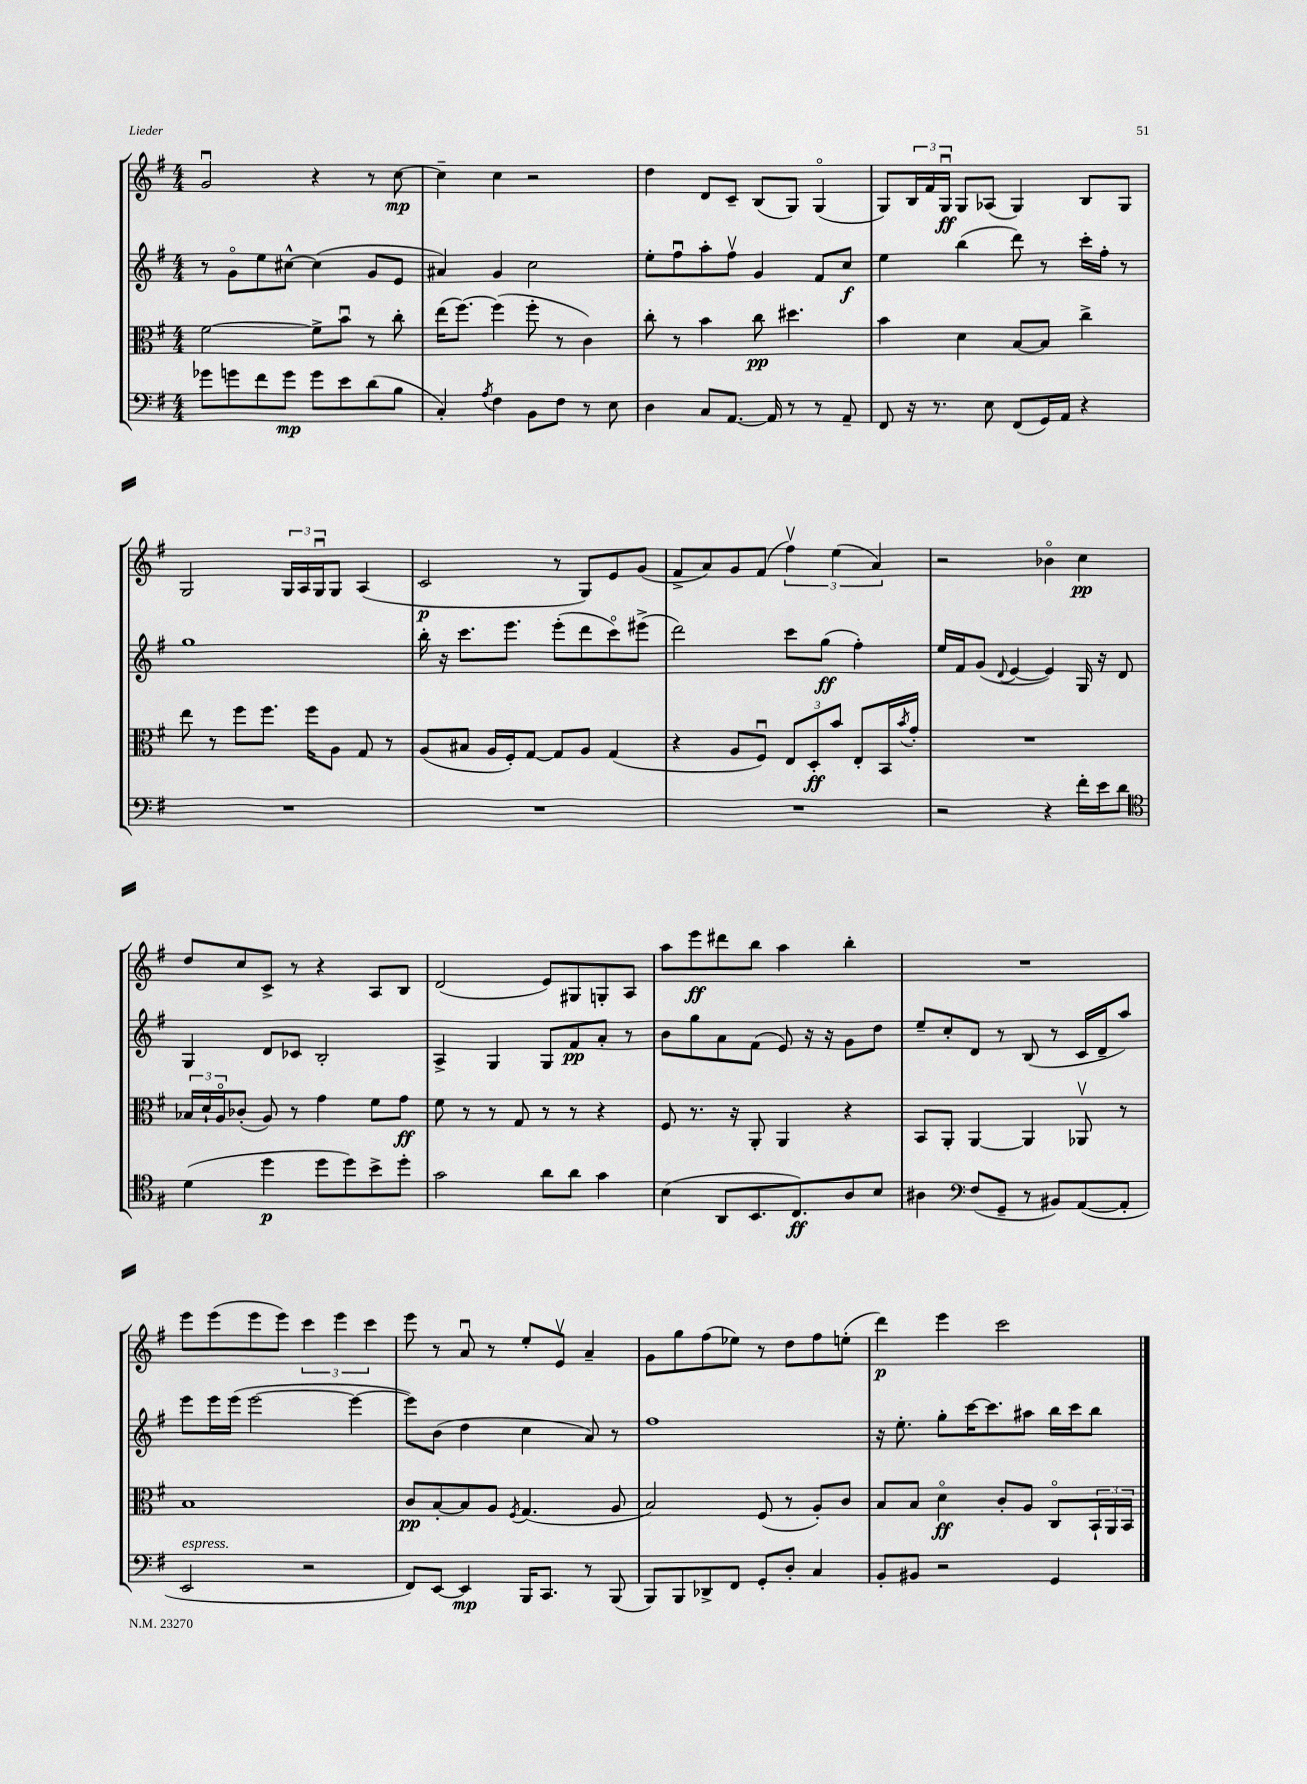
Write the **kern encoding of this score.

**kern	**dynam	**kern	**dynam	**kern	**dynam	**kern	**dynam
*part4	*part4	*part3	*part3	*part2	*part2	*part1	*part1
*staff4	*staff4	*staff3	*staff3	*staff2	*staff2	*staff1	*staff1
*clefF4	*	*clefC3	*	*clefG2	*	*clefG2	*
*k[f#]	*	*k[f#]	*	*k[f#]	*	*k[f#]	*
*M4/4	*	*M4/4	*	*M4/4	*	*M4/4	*
=13	=13	=13	=13	=13	=13	=13	=13
8g-X\L	.	[2f#\	.	8r	.	2gu/	.
8gn\	.	.	.	8g\L	.	.	.
8f#\	.	.	.	8ee\	.	.	.
8g\J	mp	.	.	[8cc#X^^\J	.	.	.
8g\L	.	8f#^\L]	.	(4cc#\]	.	4r	.
8e\	.	8bu\J	.	.	.	.	.
(8d\	.	8r	.	8g/L	.	8r	.
8B\J	.	8cc'\	.	8e/J	.	[8cc\	mp
=14	=14	=14	=14	=14	=14	=14	=14
4C'/)	.	(16ee\KL	.	4a#X/)	.	4cc~\]	.
.	.	[8.ff#\J)	.	.	.	.	.
8qA/	.	.	.	.	.	.	.
4F#\	.	(4ff#\]	.	4g/	.	4cc\	.
8BB\L	.	8ff#'\	.	2cc\	.	2r	.
8F#\J	.	8r	.	.	.	.	.
8r	.	4c\)	.	.	.	.	.
8E\	.	.	.	.	.	.	.
=15	=15	=15	=15	=15	=15	=15	=15
4D\	.	8cc'\	.	8ee'\L	.	4dd\	.
.	.	8r	.	8ff#u\	.	.	.
8C/L	.	4b\	.	8aa'\	.	8d/L	.
[8.AA/J	.	.	.	8ff#v\J	.	8c~/J	.
.	.	8cc\	pp	4g/	.	(8B/L	.
16AA/]	.	.	.	.	.	.	.
8r	.	4.dd#X\	.	.	.	8G/J)	.
8r	.	.	.	8f#/L	.	(4G/	.
8AA~/	.	.	.	8cc/J	f	.	.
=16	=16	=16	=16	=16	=16	=16	=16
8FF#/	.	4b\	.	4ee\	.	8G/L)	.
16r	.	.	.	.	.	24B/L	.
.	.	.	.	.	.	24f#/	.
8.r	.	.	.	.	.	.	.
.	.	.	.	.	.	24Gu/JJ	ff
.	.	4d\	.	(4bb\	.	8G/L	.
8E\	.	.	.	.	.	(8A-X/J	.
(8FF#/L	.	[8B/L	.	8ddd\)	.	4G/)	.
16GG/L)	.	8B/J]	.	8r	.	.	.
16AA/JJ	.	.	.	.	.	.	.
4r	.	4cc^\	.	16ccc'\LL	.	8B/L	.
.	.	.	.	16ff#'\JJ	.	.	.
.	.	.	.	8r	.	8G/J	.
!!LO:LB:g=z
=17	=17	=17	=17	=17	=17	=17	=17
1r	.	8ee\	.	1gg	.	2G/	.
.	.	8r	.	.	.	.	.
.	.	8ff#\L	.	.	.	.	.
.	.	8.ff#\J	.	.	.	.	.
.	.	.	.	.	.	24G/LL	.
.	.	.	.	.	.	24A/	.
.	.	16ff#\KL	.	.	.	.	.
.	.	.	.	.	.	24Gu/J	.
.	.	8A\J	.	.	.	8G/J	.
.	.	8G/	.	.	.	(4A/	.
.	.	8r	.	.	.	.	.
=18	=18	=18	=18	=18	=18	=18	=18
1r	.	(8A/L	.	16bb'\	.	2c/	p
.	.	.	.	16r	.	.	.
.	.	8B#X/J	.	8.ccc\L	.	.	.
.	.	16A/LL	.	.	.	.	.
.	.	16F#'/J)	.	8.eee\J	.	.	.
.	.	[8G/J	.	.	.	.	.
.	.	8G/L]	.	(8eee'\L	.	8r	.
.	.	8A/J	.	8ddd\	.	8G/L)	.
.	.	(4G/	.	8ccc\)	.	8e/	.
.	.	.	.	(8eee#X^\J	.	(8g/J	.
=19	=19	=19	=19	=19	=19	=19	=19
1r	.	4r	.	2ddd\)	.	8f#^/L	.
.	.	.	.	.	.	8a/)	.
.	.	8A/L	.	.	.	8g/	.
.	.	8F#u/J)	.	.	.	(8f#/J	.
.	.	12E/L	.	8ccc\L	.	6ff#v\)	.
.	.	12D'/	ff	.	.	.	.
.	.	.	.	(8gg\J	ff	.	.
.	.	12b/J	.	.	.	(6ee\	.
.	.	8E'/L	.	4ff#'\)	.	.	.
.	.	.	.	.	.	6a/)	.
.	.	16BB/L	.	.	.	.	.
.	.	8qb/	.	.	.	.	.
.	.	16g'/JJ	.	.	.	.	.
=20	=20	=20	=20	=20	=20	=20	=20
2r	.	1r	.	16ee/LL	.	2r	.
.	.	.	.	16f#/J	.	.	.
.	.	.	.	(8g/J	.	.	.
.	.	.	.	8qqd/	.	.	.
.	.	.	.	[4e/	.	.	.
4r	.	.	.	4e/])	.	4b-X\	.
16f#'\LL	.	.	.	16G/	.	4cc\	pp
16e\J	.	.	.	16r	.	.	.
8d\J	.	.	.	8d/	.	.	.
!!LO:LB:g=z
=21	=21	=21	=21	=21	=21	=21	=21
*clefC4	*	*	*	*	*	*	*
(4d\	.	24B-X/LL	.	4G/	.	8dd/L	.
.	.	24d`/	.	.	.	.	.
.	.	24A/J	.	.	.	.	.
.	.	(8c-X'/J	.	.	.	8cc/	.
4dd\	p	8A/)	.	8d/L	.	8c^/J	.
.	.	8r	.	8c-X/J	.	8r	.
8dd\L	.	4g\	.	2B'/	.	4r	.
8dd\)	.	.	.	.	.	.	.
8b^\	.	8f#\L	.	.	.	8A/L	.
8dd'\J	.	8g\J	ff	.	.	8B/J	.
=22	=22	=22	=22	=22	=22	=22	=22
2g\	.	8f#\	.	4A^/	.	(2d/	.
.	.	8r	.	.	.	.	.
.	.	8r	.	4G/	.	.	.
.	.	8G/	.	.	.	.	.
8a\L	.	8r	.	8G/L	.	8e/L)	.
8a\J	.	8r	.	8f#/	pp	8G#X/	.
4g\	.	4r	.	8a'/J	.	8Gn'/	.
.	.	.	.	8r	.	8A/J	.
=23	=23	=23	=23	=23	=23	=23	=23
(4B\	.	8F#/	.	8b\L	.	8aa\L	.
.	.	8.r	.	8gg\	.	8eee\	ff
8AA/L	.	.	.	8a\	.	8ddd#X\	.
.	.	16r	.	.	.	.	.
8.BB/	.	8AA'/	.	(8f#\J	.	8bb\J	.
.	.	4AA/	.	8e/)	.	4aa\	.
8.C/)	ff	.	.	.	.	.	.
.	.	.	.	16r	.	.	.
.	.	.	.	16r	.	.	.
8A/	.	4r	.	8g\L	.	4bb'\	.
8B/J	.	.	.	8dd\J	.	.	.
=24	=24	=24	=24	=24	=24	=24	=24
4A#X\	.	8BB/L	.	8ee~/L	.	1r	.
.	.	8AA'/J	.	8cc'/	.	.	.
*clefF4	*	*	*	*	*	*	*
(8F#/L	.	[4AA/	.	8d/J	.	.	.
8GG~/J	.	.	.	8r	.	.	.
8r	.	4AA/]	.	(8B/	.	.	.
8BB#X/L)	.	.	.	8r	.	.	.
([8AA/	.	8AA-Xv/	.	16c/LL	.	.	.
.	.	.	.	16d~/J	.	.	.
8AA'/J]	.	8r	.	8aa/J)	.	.	.
!!LO:LB:g=z
=25	=25	=25	=25	=25	=25	=25	=25
!LO:TX:a:i:t=espress.	!	!	!	!	!	!	!
2EE/	.	1B	.	8eee\L	.	8eee\L	.
.	.	.	.	16eee\L	.	(8eee\	.
.	.	.	.	(16eee\JJ	.	.	.
.	.	.	.	[2eee\	.	8eee\	.
.	.	.	.	.	.	8eee\J)	.
2r	.	.	.	.	.	6ccc\	.
.	.	.	.	.	.	6eee\	.
.	.	.	.	4eee\_	.	.	.
.	.	.	.	.	.	6ccc\	.
=26	=26	=26	=26	=26	=26	=26	=26
8FF#/L)	.	8c/L	pp	8eee\L])	.	8eee\	.
[8EE/J	.	[8B'/	.	(8b\J	.	8r	.
4EE/]	mp	8B/]	.	4dd\	.	8au/	.
.	.	8A/J	.	.	.	8r	.
.	.	8qF#/	.	.	.	.	.
16BBB/KL	.	(4.G/	.	4cc\	.	8ee'/L	.
8.CC/J	.	.	.	.	.	.	.
.	.	.	.	.	.	8ev/J	.
8r	.	.	.	8a/)	.	4a~/	.
(8BBB/	.	8A/	.	8r	.	.	.
=27	=27	=27	=27	=27	=27	=27	=27
8BBB/L)	.	2B/)	.	1ff#	.	8g\L	.
8BBB/	.	.	.	.	.	8gg\	.
8DD-X^/	.	.	.	.	.	(8ff#\	.
8FF#/J	.	.	.	.	.	8ee-X\J)	.
8GG'/L	.	(8F#/	.	.	.	8r	.
8D'/J	.	8r	.	.	.	8dd\L	.
4C/	.	8A'/L)	.	.	.	8ff#\	.
.	.	8c/J	.	.	.	(8een'\J	.
=28	=28	=28	=28	=28	=28	=28	=28
8BB'/L	.	8B/L	.	16r	.	4ddd\)	p
.	.	.	.	8.ee'\	.	.	.
8BB#X/J	.	8B/J	.	.	.	.	.
2r	.	4d\	ff	8gg'\L	.	4eee\	.
.	.	.	.	[16ccc\K	.	.	.
.	.	.	.	8.ccc\]	.	.	.
.	.	8c'/L	.	.	.	2ccc\	.
.	.	8A/J	.	8aa#X\J	.	.	.
4GG/	.	8C/L	.	16bb\LL	.	.	.
.	.	.	.	16ccc\J	.	.	.
.	.	24BB`/L	.	8bb\J	.	.	.
.	.	24AA/	.	.	.	.	.
.	.	24BB/JJ	.	.	.	.	.
==	==	==	==	==	==	==	==
*-	*-	*-	*-	*-	*-	*-	*-
